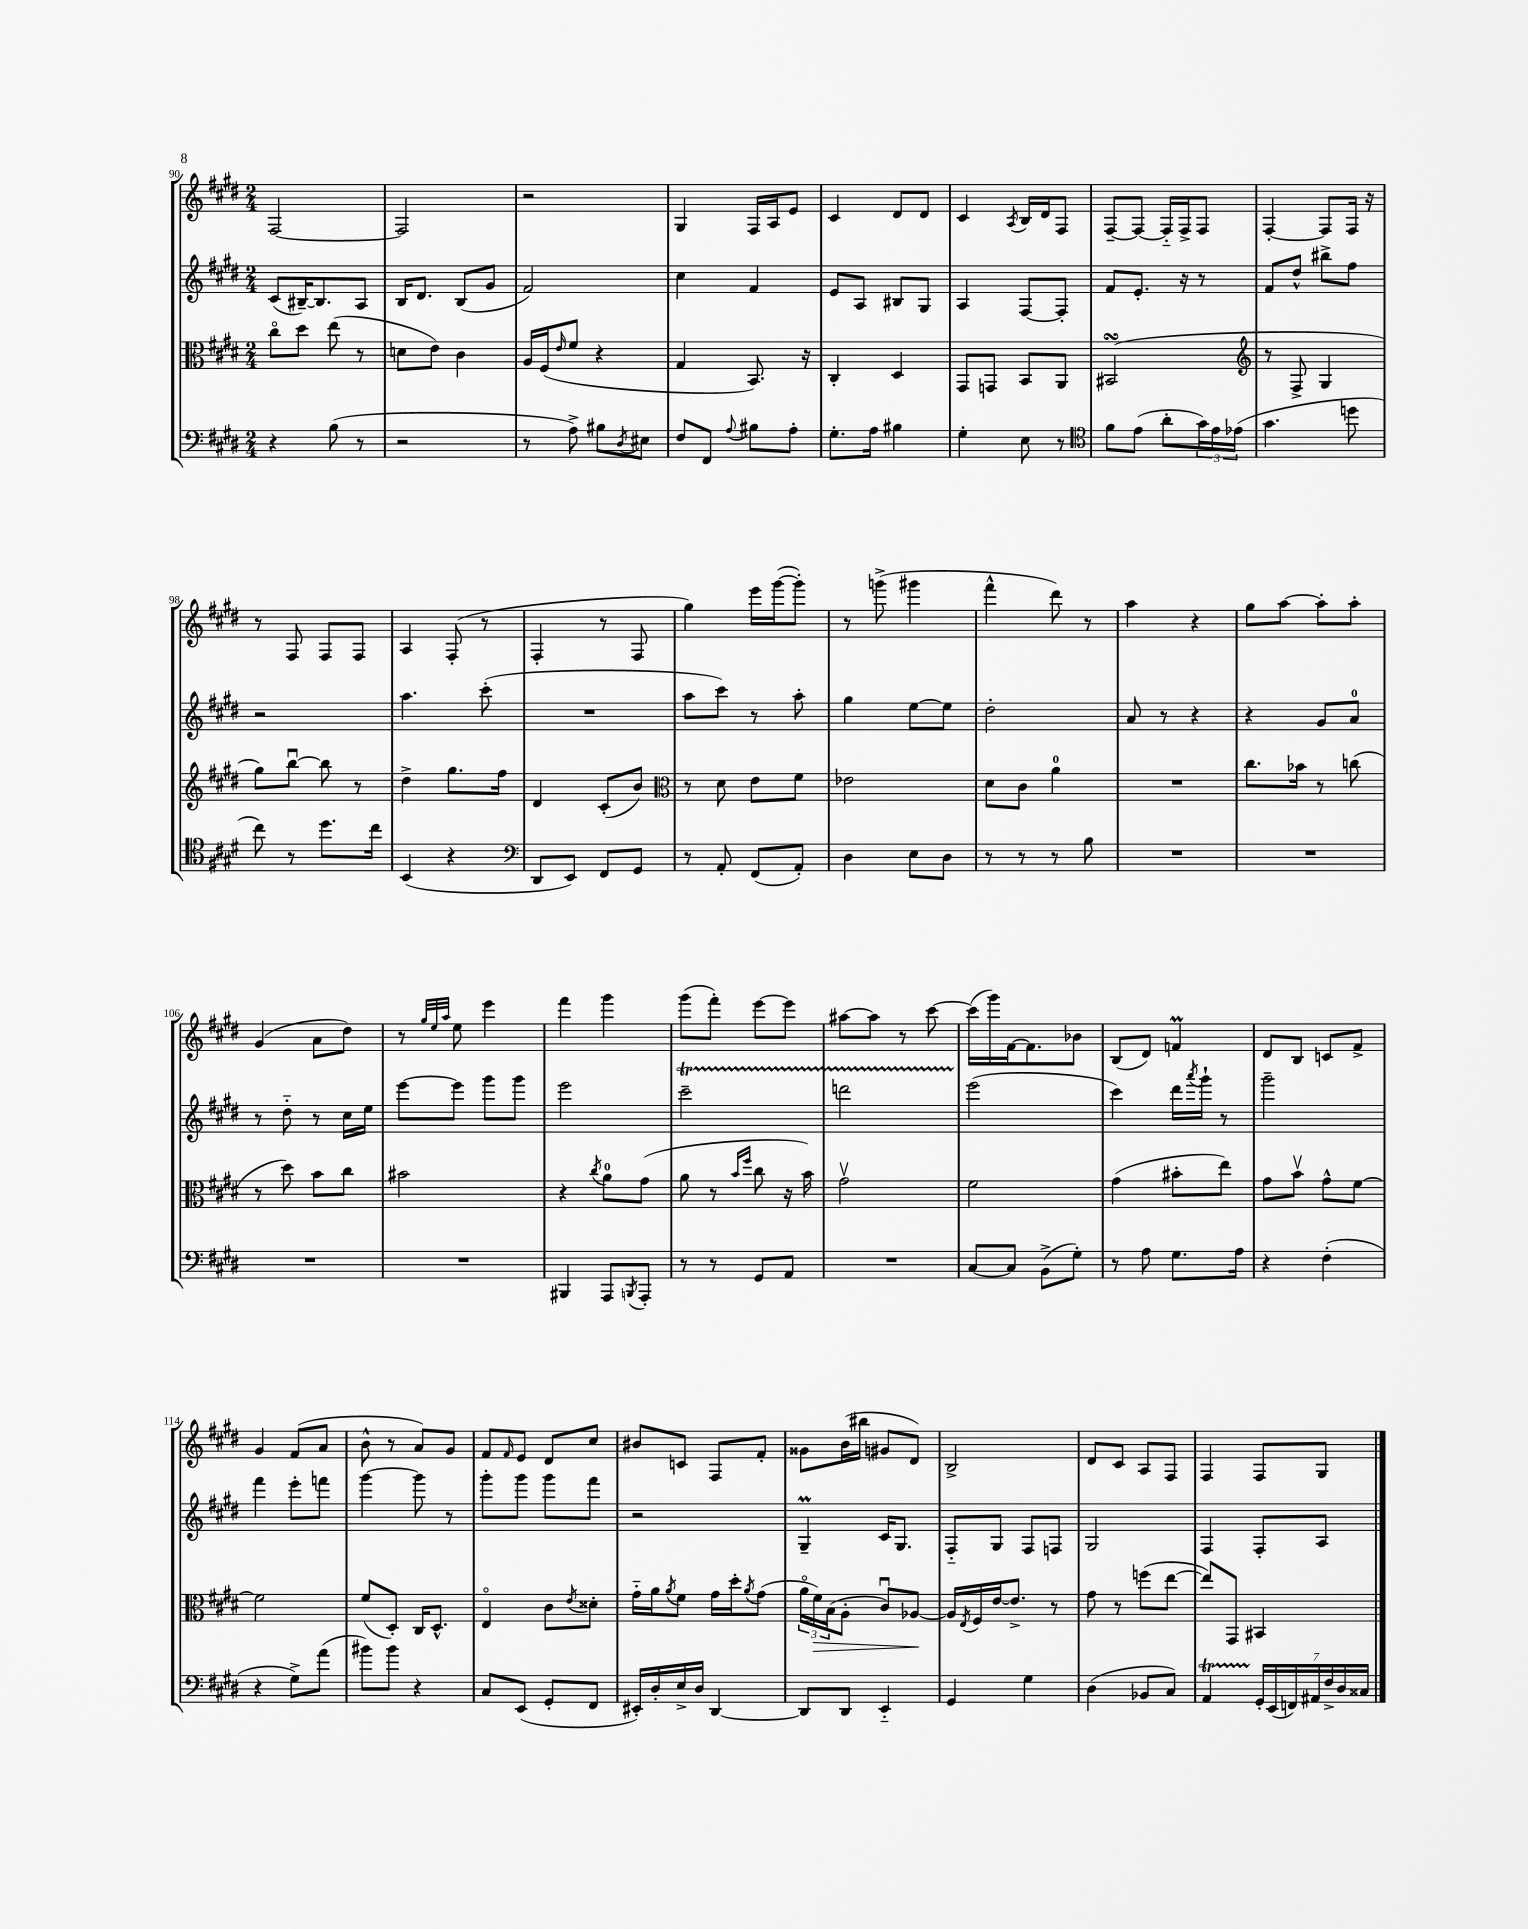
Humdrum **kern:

**kern	**kern	**kern	**kern
*staff4	*staff3	*staff2	*staff1
*clefF4	*clefC3	*clefG2	*clefG2
*k[f#c#g#d#]	*k[f#c#g#d#]	*k[f#c#g#d#]	*k[f#c#g#d#]
*M2/4	*M2/4	*M2/4	*M2/4
4r	8cc#o\L	(8c#/L	[2F#/
.	8dd#\J	[16B#~/K)	.
.	.	8.B#/]	.
(8B\	(8ee\	.	.
8r	8r	8A/J	.
=	=	=	=
2r	8d\L	16B/LK	2F#/]
.	.	8.d#/J	.
.	8e\J)	.	.
.	4c#\	(8B/L	.
.	.	8g#/J	.
=	=	=	=
8r	16A/LL	2f#/)	2r
.	(16F#/J	.	.
.	16qqe/	.	.
8A^\)	8f#/J	.	.
8B#\L	4r	.	.
8qD#/	.	.	.
8E#\J	.	.	.
=	=	=	=
8F#/L	4G#/	4cc#\	4G#/
8FF#/J	.	.	.
8qqA/	.	.	.
8B#\L	8.BB/)	4f#/	16F#/LL
.	.	.	16A/J
8A'\J	.	.	8e/J
.	16r	.	.
=	=	=	=
8.G#'\L	4C#'/	8e/L	4c#/
.	.	8A/J	.
16A\Jk	.	.	.
4B#\	4D#/	8B#/L	8d#/L
.	.	8G#/J	8d#/J
=	=	=	=
4G#'\	8GG#/L	4A/	4c#/
.	8GG/J	.	.
.	.	.	8qA/
8E\	8BB/L	[8F#/L	16B/LL
.	.	.	16d#/J
8r	8AA/J	8F#'/]J	8F#/J
=	=	=	=
*clefC4	*	*	*
8f#\L	(2BB#/	8f#/L	[8F#~/L
(8e\J	.	8.e'/J	8F#/_J
8a'\L	.	.	16F#'~/]LL
.	.	16r	16F#^/J
24g#\L)	.	8r	8F#/J
24e\	.	.	.
(24e-\JJ	.	.	.
=	=	=	=
*	*clefG2	*	*
4.g#\	8r	8f#/L	[4F#'/
.	8F#^/	8dd#^^/J	.
.	4G#/	8bb#^\L	8F#/]L
8dd\	.	8ff#\J	16F#/Jk
.	.	.	16r
=	=	=	=
8cc#\)	8gg#\L)	2r	8r
8r	[8bbu\J	.	8F#/
8.dd#\L	8bb\]	.	8F#/L
.	8r	.	8F#/J
16cc#\Jk	.	.	.
=	=	=	=
(4BB/	4dd#^\	4.aa\	4A/
4r	8.gg#\L	.	(8F#'/
.	.	(8ccc#'\	8r
.	16ff#\Jk	.	.
=	=	=	=
*clefF4	*	*	*
8DD#/L	4d#/	2r	4F#'/
8EE/J)	.	.	.
8FF#/L	(8c#'/L	.	8r
8GG#/J	8b/J)	.	8F#/
=	=	=	=
*	*clefC3	*	*
8r	8r	8aa\L	4gg#\)
8AA'/	8d#\	8ccc#\J)	.
(8FF#/L	8e\L	8r	16eee\LL
.	.	.	([16ggg#\J
8AA'/J)	8f#\J	8aa'\	8ggg#'\]J)
=	=	=	=
4D#\	2e-\	4gg#\	8r
.	.	.	(8ggg^\
8E\L	.	[8ee\L	4ggg#\
8D#\J	.	8ee\]J	.
=	=	=	=
8r	8d#\L	2dd#'\	4fff#^^\
8r	8c#\J	.	.
8r	4a\	.	8ddd#\)
8B\	.	.	8r
=	=	=	=
2r	2r	8a/	4aa\
.	.	8r	.
.	.	4r	4r
=	=	=	=
2r	8.cc#\L	4r	8gg#\L
.	.	.	[8aa\J
.	16b-\Jk	.	.
.	8r	8g#/L	8aa'\]L
.	(8cc\	8a/J	8aa'\J
=	=	=	=
2r	8r	8r	(4g#/
.	8dd#\)	8dd#'~\	.
.	8b\L	8r	8a\L
.	8cc#\J	16cc#\LL	8dd#\J)
.	.	16ee\JJ	.
=	=	=	=
2r	2b#\	[8eee\L	8r
.	.	.	32qqgg#/LLL
.	.	.	32qqee/
.	.	.	32qqaa/JJJ
.	.	8eee\]J	8ee\
.	.	8ggg#\L	4eee\
.	.	8ggg#\J	.
=	=	=	=
4BBB#/	4r	2eee\	4fff#\
.	8qcc#/	.	.
8AAA/L	8a\L	.	4ggg#\
8qBBB/	.	.	.
8AAA'/J	(8g#\J	.	.
=	=	=	=
8r	8a\	2ccc#~\	(8ggg#\L
8r	8r	.	8fff#'\J)
.	16qqb/LL	.	.
.	16qqff#/JJ	.	.
8GG#/L	8cc#\	.	[8eee\L
8AA/J	16r	.	8eee\]J
.	16b\)	.	.
=	=	=	=
2r	2g#v\	2ddd\	[8aa#\L
.	.	.	8aa#\]J
.	.	.	8r
.	.	.	[8ccc#\
=	=	=	=
[8C#/L	2f#\	(2eee\	(16ccc#\]LL
.	.	.	16ggg#\)
8C#/]J	.	.	[16f#\J
.	.	.	8.f#\]
(8BB^\L	.	.	.
8G#'\J)	.	.	8b-\J
=	=	=	=
8r	(4g#\	4ccc#\)	(8B/L
8A\	.	.	8d#/J)
8.G#\L	8b#'\L	16ddd#\LL	4f/
.	.	8qaaa/	.
.	.	16ggg#`\JJ	.
.	8ee\J)	8r	.
16A\Jk	.	.	.
=	=	=	=
4r	8g#\L	2ggg#~\	8d#/L
.	8bv\J	.	8B/J
(4F#'\	8g#^^\L	.	8c/L
.	[8f#\J	.	8f#^/J
=	=	=	=
4r	2f#\]	4fff#\	4g#/
8G#^\L)	.	8eee'\L	(8f#/L
(8a\J	.	8fff\J	8a/J
=	=	=	=
8b#\L)	(8f#/L	[4ggg#\	8b^^\
8b#\J	8D#'/J)	.	8r
4r	16C#/LK	8ggg#\]	8a/L)
.	8.D#^^/J	.	.
.	.	8r	8g#/J
=	=	=	=
8C#/L	4Eo/	8ggg#'\L	8f#/L
.	.	.	16qqf#/
(8EE/J	.	8ggg#\J	8e/J
8GG#'/L	8c#\L	8ggg#\L	8d#/L
.	8qe/	.	.
8FF#/J	8d##'\J	8fff#\J	8cc#/J
=	=	=	=
16EE#'/LL)	16g#'~\LL	2r	8b#/L
16D#'/	16a\J	.	.
.	8qa/	.	.
16E^/	8f#\J	.	8c/J
16D#/JJ	.	.	.
[4DD#/	16g#\LL	.	8F#/L
.	16dd#'\J	.	.
.	8qa/	.	.
.	(8g#\J	.	8f#'/J
=	=	=	=
8DD#/]L	24ao\LL	4G#~/	8g##\L
.	24f#\)	.	.
.	(24B\J	.	.
8DD#/J	8A'\J	.	(16b\L
.	.	.	16bb#\JJ
4EE'~/	8c#u/L)	16c#/LK	8g#/L
.	.	8.G#/J	.
.	[8A-/J	.	8d#/J)
=	=	=	=
4GG#/	16A-/]LL	8F#'~/L	2B^/
.	8qE/	.	.
.	16F#/	.	.
.	[16e/J	8G#/J	.
.	8.e^/]J	.	.
4G#\	.	8F#/L	.
.	8r	8F/J	.
=	=	=	=
(4D#\	8g#\	2G#/	8d#/L
.	8r	.	8c#/J
8BB-/L	(8ff\L	.	8A/L
8C#/J)	[8ee\J	.	8F#/J
=	=	=	=
4AA/	8ee/]L)	4F#/	4F#/
.	8GG#/J	.	.
28GG#'/LL	4BB#/	8F#'/L	8F#/L
(28EE/	.	.	.
28FF/)	.	.	.
28AA#/	.	.	.
.	.	8A/J	8G#/J
28F#^/	.	.	.
28D#/	.	.	.
28C##/JJ	.	.	.
==	==	==	==
*-	*-	*-	*-
